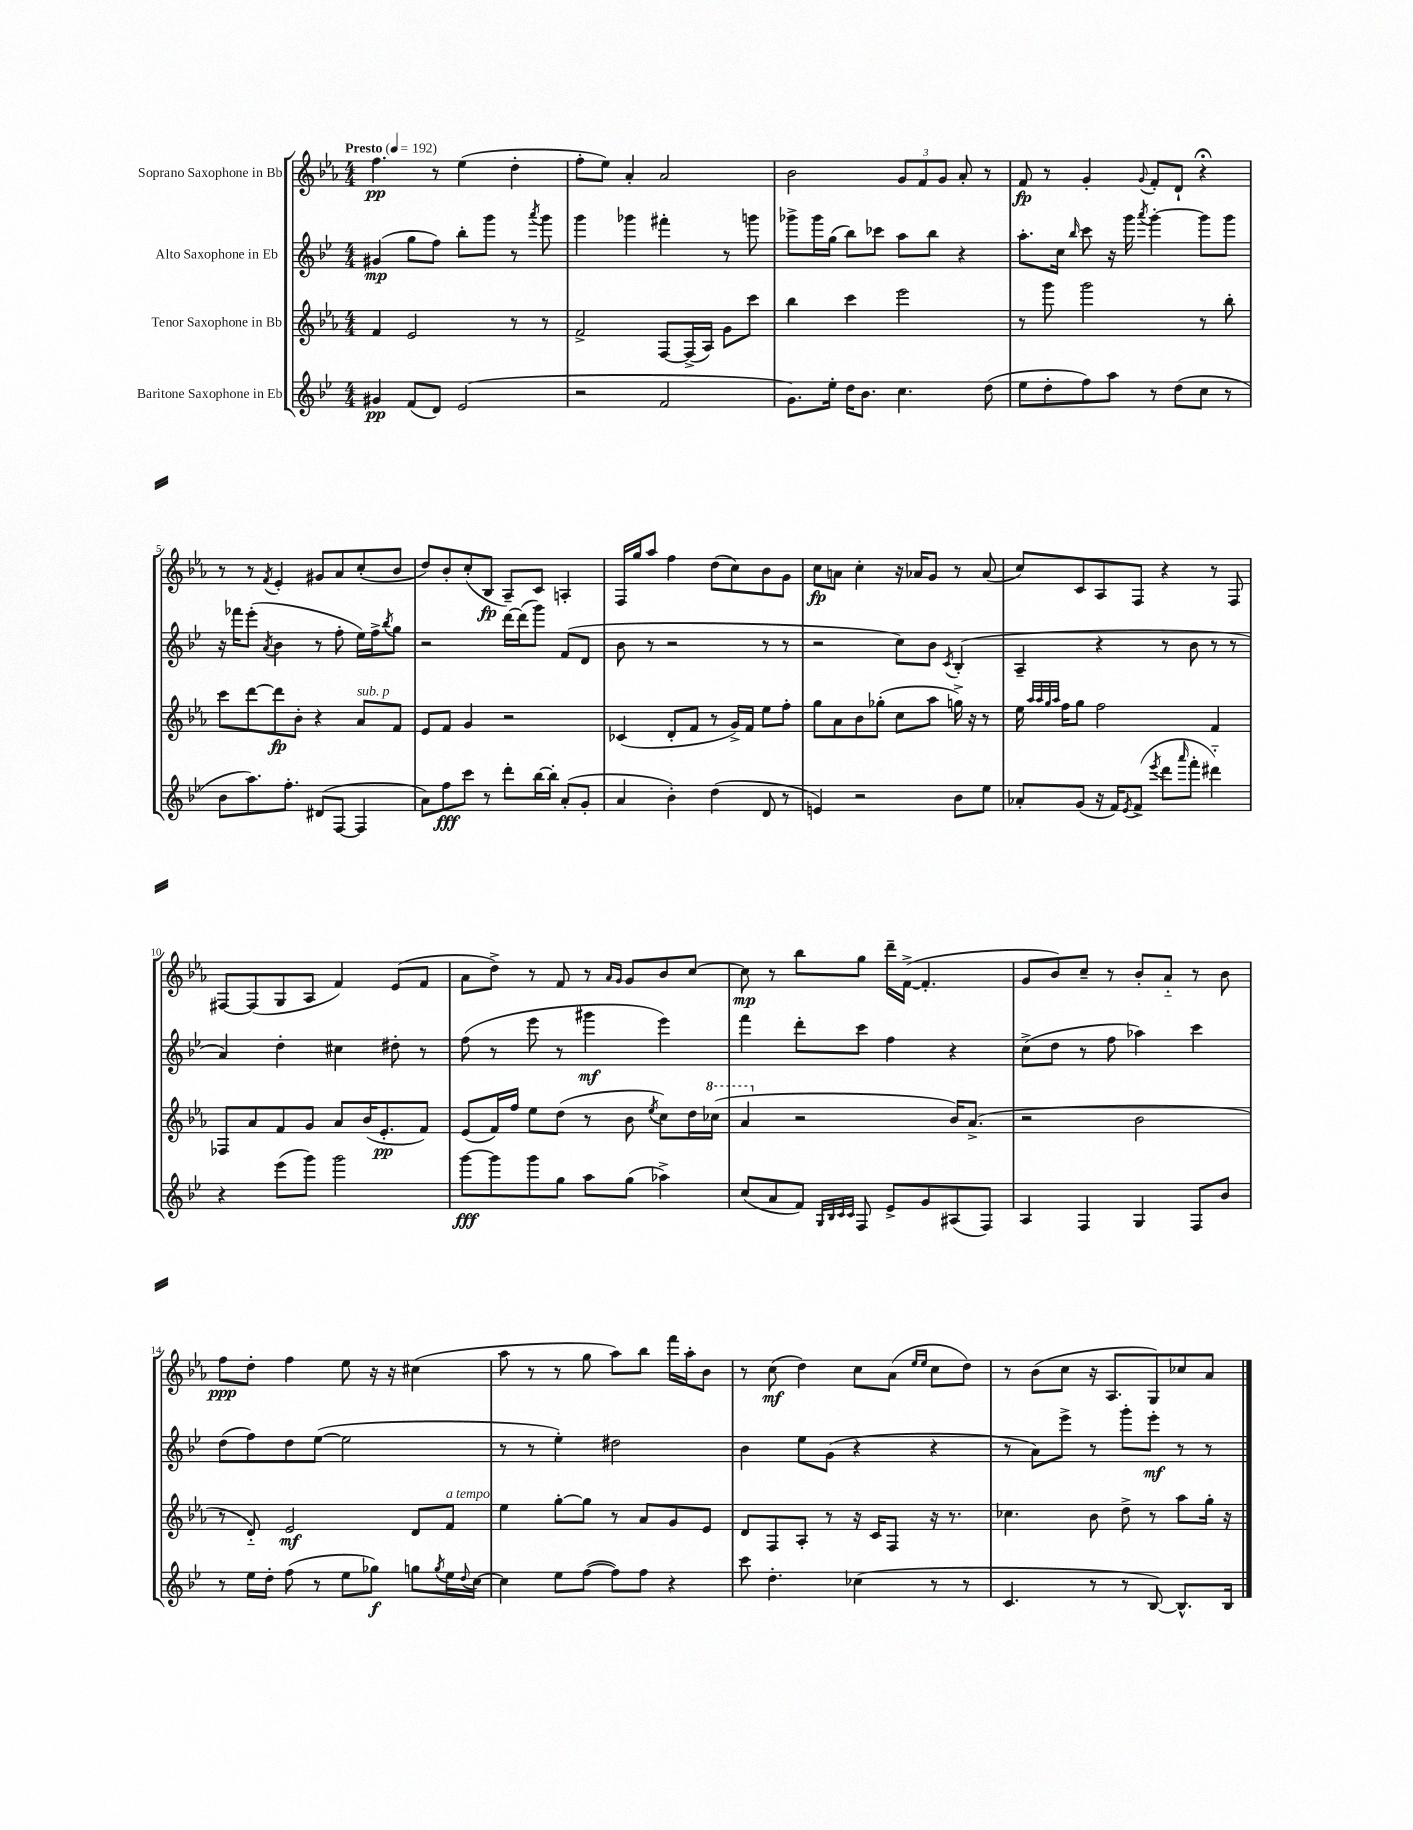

**kern	**kern	**kern	**kern
*staff4	*staff3	*staff2	*staff1
*clefG2	*clefG2	*clefG2	*clefG2
*k[b-e-]	*k[b-e-a-]	*k[b-e-]	*k[b-e-a-]
*M4/4	*M4/4	*M4/4	*M4/4
*MM192	*MM192	*MM192	*MM192
4g#/	4f/	(4g#/	4.ff\
(8f/L	2e-/	8gg\L	.
8d/J)	.	8ff\J)	8r
(2e-/	.	8bb-'\L	(4ee-\
.	.	8ggg\J	.
.	8r	8r	4dd'\
.	.	8qaaa/	.
.	8r	8ggg\	.
=	=	=	=
2r	2f^/	4ggg\	8ff'\L
.	.	.	8ee-\J)
.	.	4ggg-\	4a-'/
2f/	[8F/L	4fff#'\	2a-/
.	(16F^/]L	.	.
.	16A-/JJ)	.	.
.	8g\L	8r	.
.	8ccc\J	8ggg\	.
=	=	=	=
8.g\L)	4bb-\	8ggg-^\L	2b-\
.	.	16ggg-\L	.
16ee-'\Jk	.	(16gg\JJ	.
16dd\LK	4ccc\	8bb-\L)	.
8.b-\J	.	.	.
.	.	8ccc-\J	.
4.cc\	2eee-\	8aa\L	12g/L
.	.	.	12f/
.	.	8bb-\J	.
.	.	.	12g/J
.	.	4r	8a-'/
(8dd\	.	.	8r
=	=	=	=
8ee-\L	8r	8.aa'\L	8f/
8dd'\	8ggg\	.	8r
.	.	16cc\Jk	.
.	.	16qqbb-/	.
8ff\)	2ggg\	8ccc\	4g'/
8aa\J	.	16r	.
.	.	16ggg\	.
.	.	8qaaa/	8qqg/
8r	.	[4ggg'\	8f'/L
(8dd\L	.	.	8d`/J
8cc\J	8r	8ggg\]L	4r;
8r	8bb-'\	8ggg\J	.
=	=	=	=
8b-\L	8ccc\L	16r	8r
.	.	16fff-\LK	.
8.aa\)	[8ddd\	(8eee-'\J	8r
.	.	8qa/	8qf/
.	8ddd\]	4b-\	4e-'/
8.ff'\J	.	.	.
.	8b-'\J	.	.
(8d#/L	4r	8r	8g#/L
[8F/J	.	8ff'\	8a-/
4F/]	8a-/L	16ee-\LL)	(8cc'/
.	.	16ff^\J	.
.	.	8qbb-/	.
.	8f/J	8gg\J	8b-/J
=	=	=	=
8a\L)	8e-/L	2r	8dd/L)
8ff\	8f/J	.	8b-'/
8ccc\J	4g/	.	(8cc'/
8r	.	.	8B-/J
8ddd'\L	2r	[16ddd\LL	8A-~/L)
.	.	(16ddd\]J	.
[16bb-\L	.	8ggg\J)	8c/J
16bb-'\]JJ	.	.	.
(8a'/L	.	(8f/L	4A'/
8g'/J	.	8d/J	.
=	=	=	=
4a/	(4c-/	8b-\	16F/LL
.	.	.	16gg/J
.	.	8r	8aa-/J
4b-'\)	8d'/L	2r	4ff\
.	8f/J	.	.
(4dd\	8r	.	(8dd\L
.	16g^/LL)	.	8cc\)
.	16f/JJ	.	.
8d/	8ee-\L	8r	8b-\
8r	8ff'\J	8r	8g\J
=	=	=	=
4e/)	8gg\L	2r	8cc\L
.	8a-\	.	8a\J
2r	8b-\	.	4cc'\
.	(8gg-'\J	.	.
.	8cc\L	8cc\L)	16r
.	.	.	16a-/LK
.	8aa-\J	8b-\J	8g/J
.	.	8qc/	.
8b-\L	16gg^\)	(4B-'/	8r
.	16r	.	.
8ee-\J	8r	.	(8a-/
=	=	=	=
8a-'/L	16ee-\	4A~/	8cc/L)
.	32qqaa-/LLL	.	.
.	32qqaa-/	.	.
.	32qqgg/	.	.
.	32qqaa-/JJJ	.	.
.	16ff\LK	.	.
(8g/J	8gg\J	.	8c/
16r	2ff\	4r	8A-/
16f/LK)	.	.	.
8qe-/	.	.	.
(8f^/J	.	.	8F/J
8qeee-/	.	.	.
8ddd\L	.	8r	4r
16qqaaa/	.	.	.
8fff'\J	.	8b-\	.
4ddd#'~\)	4f/	8r	8r
.	.	8r	8F/
=	=	=	=
4r	8F-/L	4a/)	[8F#/L
.	8a-/	.	(8F#/]
(8eee-\L	8f/	4dd'\	8G/
8ggg\J)	8g/J	.	8A-/J
2ggg\	8a-/L	4cc#\	4f/)
.	(16b-/K	.	.
.	8.e-'/	.	.
.	.	8dd#'\	(8e-/L
.	8f/J)	8r	8f/J
=	=	=	=
[8ggg\L	(8e-/L	(8ff\	8a-\L
8ggg\]	16f/L)	8r	8dd^\J)
.	16ff/JJ	.	.
8ggg\	8ee-\L	8eee-\	8r
8gg\J	(8dd\J	8r	8f/
8aa\L	8r	4ggg#\	8r
.	.	.	16qqa-/LL
.	.	.	16qqg/JJ
(8gg\J	8b-\	.	8g/L
.	8qee-/	.	.
4aa-^\)	8cc\L)	4eee-\)	8b-/
.	16dd\L	.	[8cc/J
.	(16ccc-\JJ	.	.
=	=	=	=
(8cc/L	4aa-/	4fff\	8cc\]
8a/	.	.	8r
8f/J)	2r	8ddd'\L	8bb-\L
32qqG/LLL	.	.	.
32qqB-/	.	.	.
32qqc/	.	.	.
32qqc/JJJ	.	.	.
8F/	.	8ccc\J	8gg\J
8e-^/L	.	4ff\	16ddd~\LL
.	.	.	([16f^\JJ
8g/	.	.	4.f'/]
(8A#/	16b-/LK)	4r	.
.	(8.a-^/J	.	.
8F/J)	.	.	.
=	=	=	=
4A/	2r	(8cc^\L	8g/L
.	.	8dd\J	8b-/)
4F/	.	8r	8cc~/J
.	.	8ff\	8r
4G/	2b-\	4aa-\)	8b-'/L
.	.	.	8a-'~/J
8F/L	.	4ccc\	8r
8b-/J	.	.	8b-\
=	=	=	=
8r	8r	(8dd\L	8ff\L
16ee-\LL	8d'~/)	8ff\)	8dd'\J
16dd'\JJ	.	.	.
(8ff\	2e-/	8dd\	4ff\
8r	.	([8ee-\J	.
8ee-\L	.	2ee-\]	8ee-\
8gg-\J)	.	.	16r
.	.	.	16r
8gg\L	8d/L	.	(4cc#\
8qgg/	.	.	.
16ee-\L	8f/J	.	.
8qqdd/	.	.	.
[16cc\JJ	.	.	.
=	=	=	=
4cc\]	4ee-\	8r	8aa-\
.	.	8r	8r
8ee-\L	[8gg'\L	4ee-'\)	8r
([8ff\J	8gg\]J	.	8gg\
8ff\]L)	8r	2dd#\	8aa-\L)
8ff\J	8a-/L	.	8bb-\J
4r	8g/	.	16fff\LL
.	.	.	16aa-'\J
.	8e-/J	.	8b-\J
=	=	=	=
8ccc\	8d/L	4b-\	8r
4.dd'\	8F/	.	(8cc\
.	8A-'/J	8ee-\L	4dd\)
.	8r	(8g\J	.
(4cc-\	16r	4r	8cc\L
.	16c/LK	.	.
.	8F/J	.	(8a-\J
.	.	.	16qqee-/LL
.	.	.	16qqee-/JJ
8r	16r	4r	8cc\L
.	8.r	.	.
8r	.	.	8dd\J)
=	=	=	=
4.c/	4.cc-\	8r	8r
.	.	8a\L)	(8b-\L
.	.	8eee-^\J	8cc\J
8r	8b-\	8r	16r
.	.	.	8.A-/L
8r	8dd^\	8ggg'\L	.
[8B-/)	8r	8eee-'\J	8G/)
8.B-^^/]L	8aa-\L	8r	8cc-/
.	16gg'\Jk	8r	8a-/J
16B-/Jk	16r	.	.
==	==	==	==
*-	*-	*-	*-
